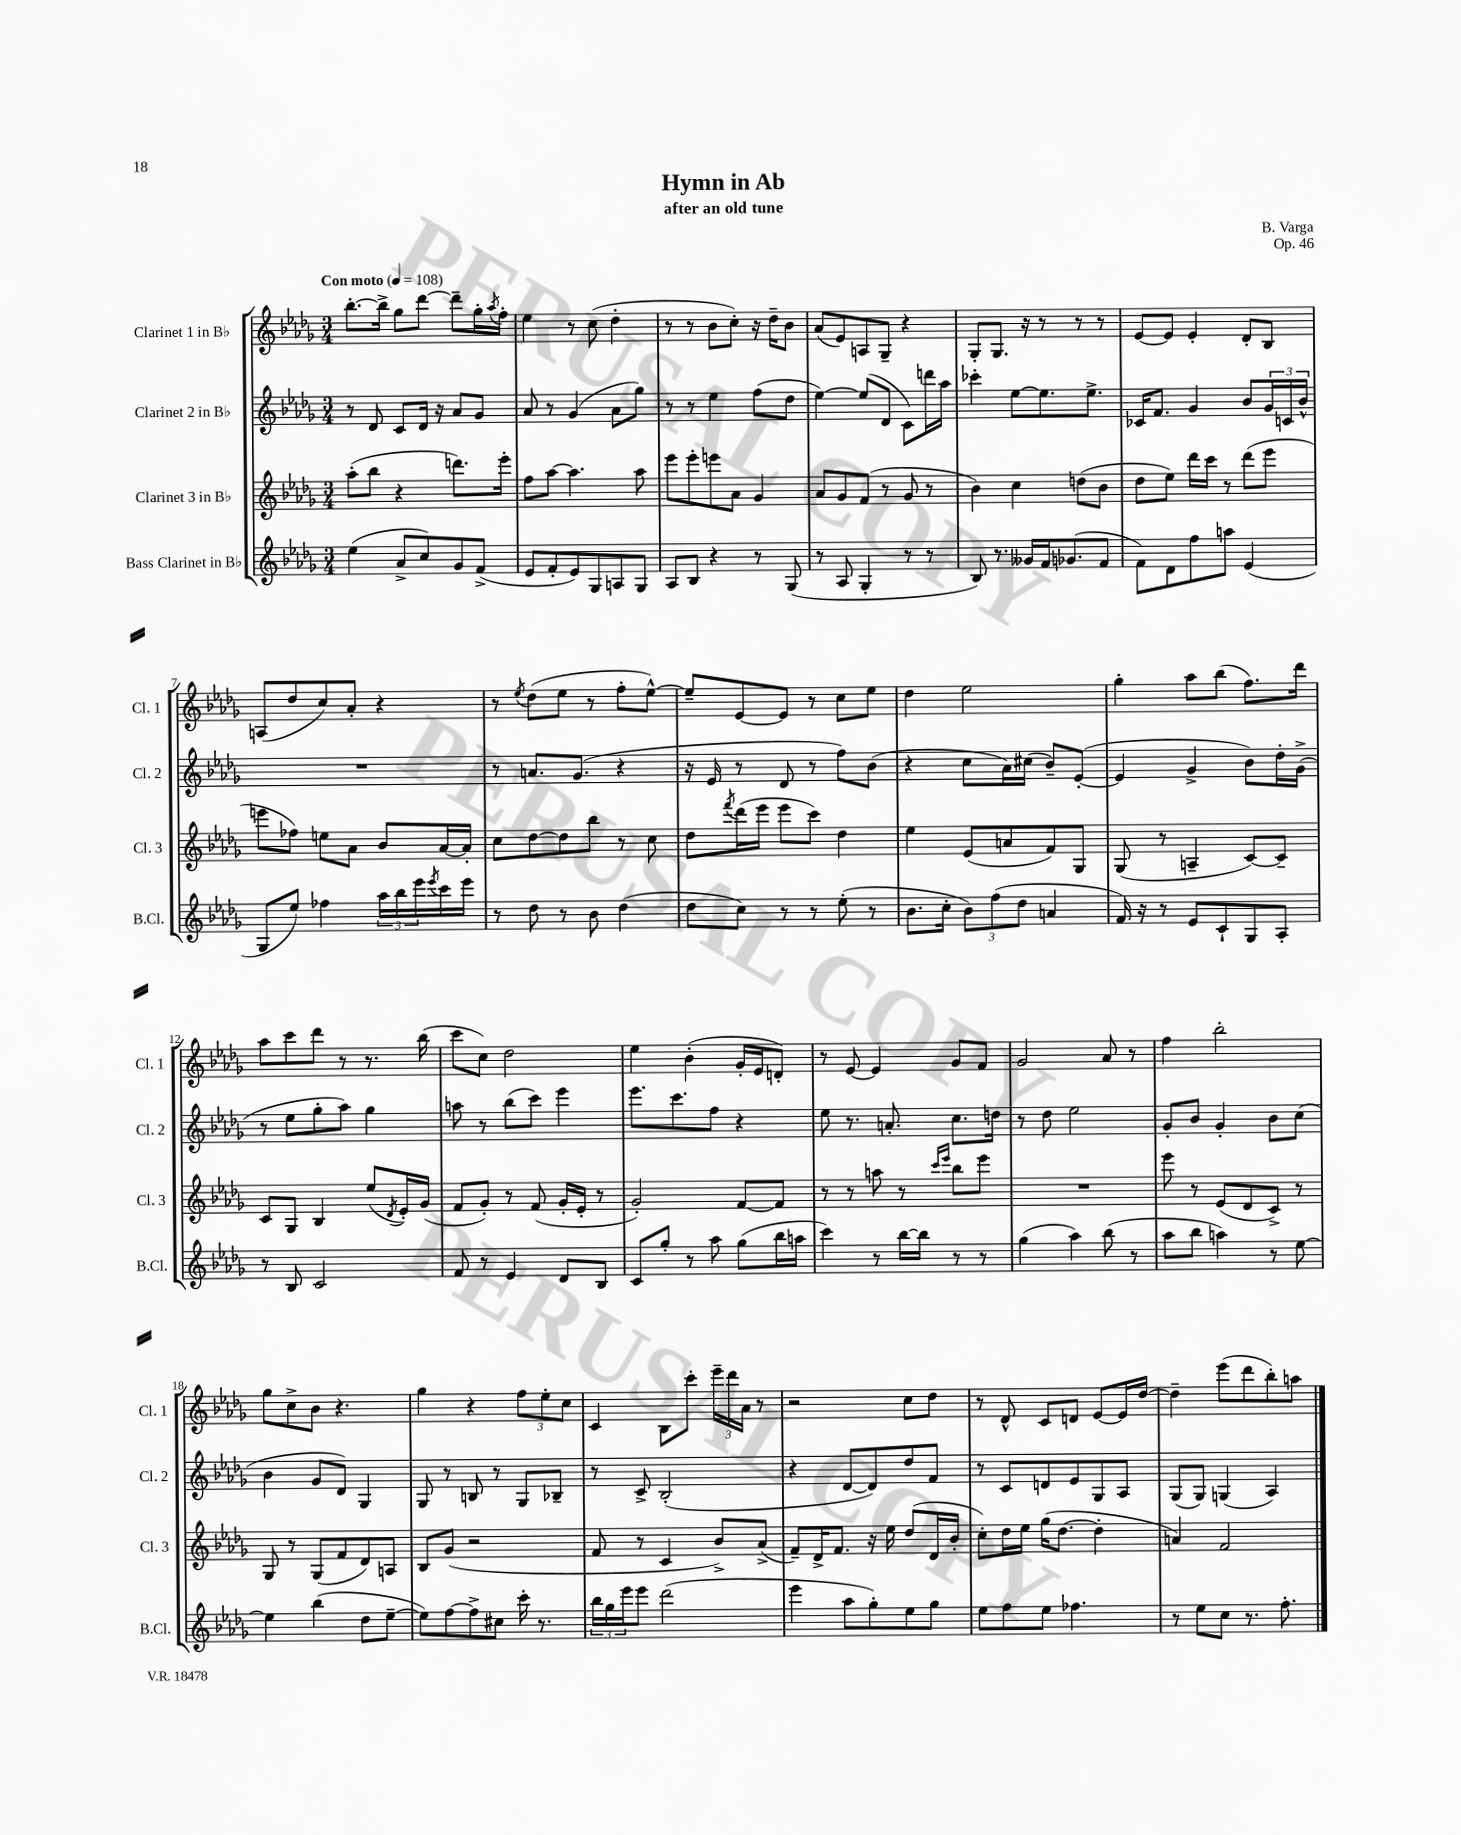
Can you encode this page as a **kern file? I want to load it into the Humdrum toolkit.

**kern	**kern	**kern	**kern
*part4	*part3	*part2	*part1
*staff4	*staff3	*staff2	*staff1
*I"Bass Clarinet in B♭	*I"Clarinet 3 in B♭	*I"Clarinet 2 in B♭	*I"Clarinet 1 in B♭
*I'B.Cl.	*I'Cl. 3	*I'Cl. 2	*I'Cl. 1
*clefG2	*clefG2	*clefG2	*clefG2
*k[b-e-a-d-g-]	*k[b-e-a-d-g-]	*k[b-e-a-d-g-]	*k[b-e-a-d-g-]
*M3/4	*M3/4	*M3/4	*M3/4
*MM108	*MM108	*MM108	*MM108
=1	=1	=1	=1
!	!	!	!LO:TX:a:B:t=Con moto
(4ee-\	(8aa-'\L	8r	[8.bb-'\L
.	8bb-\J	8d-/	.
.	.	.	16bb-^\Jk]
8a-^/L	4r	8c/L	8gg-\L
8cc/)	.	16d-/Jk	[8ddd-\J
.	.	16r	.
8g-/	8.dddn\L)	8a-/L	8ddd-~\L]
(8f^/J	.	8g-/J	16gg-'\L
.	.	.	8qaa-/
.	16eee-'\Jk	.	16ff'\JJ
=2	=2	=2	=2
8e-/L	8ff\L	8a-/	4ee-\
8f'/	[8aa-\J	8r	.
8e-/)	4.aa-\]	(4g-/	8r
8G-/	.	.	(8cc\
8An/	.	8a-\L	4dd-'\
8G-/J	8aa-\	8gg-\J)	.
=3	=3	=3	=3
8A-/L	8eee-\L	8r	8r
8B-/J	8eee-'\	8r	8r
4r	8eeen\	4ee-\	8b-\L
.	8a-\J	.	8cc'\J)
8r	4g-/	(8ff\L	16r
.	.	.	16dd-~\KL
(8G-/	.	8dd-\J	8b-\J
=4	=4	=4	=4
8r	8a-/L	[4ee-\)	(8a-/L
8A-/	8g-/	.	8e-/)
4G-'/	(8f/J	(8ee-/L]	8An/
.	8r	8d-/J	8G-~/J
8r	8g-/	8c\L)	4r
8r	8r	16dddn\L	.
.	.	16aa-\JJ	.
=5	=5	=5	=5
8B-/)	4b-\)	4ccc-X'\	8G-'/L
8.r	.	.	8.G-/J
.	4cc\	[8ee-\L	.
16g--X/LL	.	.	16r
16f/J	.	8.ee-\]	8r
(8.g-X/	.	.	.
.	(8ddn\L	.	8r
.	.	8.ee-^\J	.
8f/J	8b-\J	.	8r
=6	=6	=6	=6
8f\L)	8dd-\L	16c-X/KL	[8e-/L
.	.	8.f/J	.
8d-\	8ee-\J)	.	8e-/J]
8ff\	16ddd-\LL	4g-/	4e-'/
.	16ccc\JJ	.	.
8aan\J	8r	.	.
(4e-/	(8ddd-\L	8b-/L	8d-'/L
.	8eee-\J	24g-/L	8B-/J
.	.	24cn/	.
.	.	24b-^^/JJ	.
!!LO:LB:g=z
=7	=7	=7	=7
8G-/L	8eeen\L	2.r	(8An/L
8ee-/J)	8ff-X\J)	.	8dd-/
4ff-X\	8een\L	.	8cc/)
.	8a-\J	.	8a-'/J
24aa-\LL	8b-/L	.	4r
24bb-\	.	.	.
24eee-\	.	.	.
8qeee-/	.	.	.
16ccc\	[16a-/L	.	.
16eee-\JJ	16a-'/JJ]	.	.
=8	=8	=8	=8
8r	8cc\L	8r	8r
.	.	.	8qee-/
8dd-\	[8dd-\	8.an/L	(8dd-\L
8r	8dd-\]	.	8ee-\J
.	.	(8.g-/J	.
8b-\	8bb-\J	.	8r
(4dd-\	8r	4r	8ff'\L
.	8cc\	.	[8ee-^^\J)
=9	=9	=9	=9
8dd-\L	8dd-\L	16r	8ee-~/L]
.	.	16e-/	.
.	8qfff/	.	.
8cc\J)	(16ddd-\L	8r	[8e-/
.	16eee-\JJ	.	.
8r	8eee-\L	8d-/	8e-/J]
8r	8ccc\J)	8r	8r
(8ee-'\	4dd-\	8ff\L)	8cc\L
8r	.	(8b-\J	8ee-\J
=10	=10	=10	=10
8.b-\L	4ee-\	4r	4dd-\
16cc'\Jk	.	.	.
12b-\L)	(8e-/L	8cc\L	2ee-\
(12ff\	.	.	.
.	8an/	16a-\L)	.
12dd-\J	.	.	.
.	.	(16cc#X\JJ	.
4an/	8f/)	8b-~/L)	.
.	8G-/J	([8e-'/J	.
=11	=11	=11	=11
16f/)	(8G-/	4e-/]	4gg-'\
16r	.	.	.
8r	8r	.	.
8e-/L	4An~/	4g-^/	8aa-\L
8c`/	.	.	(8bb-\J
8G-/	[8c/L)	8b-\L)	8.ff\L)
8A-'/J	8c~/J]	16dd-'\L	.
.	.	(16g-^\JJ	16ddd-\Jk
!!LO:LB:g=z
=12	=12	=12	=12
8r	8c/L	8r	8aa-\L
8B-/	8G-/J	8ee-\L	8ccc\
2c/	4B-/	8gg-'\	8ddd-\J
.	.	8aa-\J)	8r
.	(8ee-/L	4gg-\	8.r
.	8qd-/	.	.
.	16e-'/L)	.	.
.	(16g-/JJ	.	(16bb-\
=13	=13	=13	=13
8f/	8f/L	8aan\	8ccc\L
8r	8g-'/J)	8r	8cc\J)
4e-/	8r	(8bb-\L	2dd-\
.	(8f/	8ccc\J)	.
8d-/L	16g-'/LL	4eee-\	.
.	16e-'/JJ	.	.
8B-/J	8r	.	.
=14	=14	=14	=14
8c/L	2g-'/)	8.eee-\L	4ee-\
8gg-'/J	.	.	.
.	.	8.ccc\	.
8r	.	.	(4b-'\
8aa-\	.	8ff\J	.
(8gg-\L	[8f/L	4r	16g-'/LL
.	.	.	16e-/J
16bb-\L	8f/J]	.	8dn'/J)
16aan\JJ	.	.	.
=15	=15	=15	=15
4ccc\)	8r	8ee-\	8r
.	8r	8.r	[8e-/
8r	8aan\	.	4e-/]
.	.	8.an'/	.
[16bb-\LL	8r	.	.
16bb-\JJ]	.	.	.
.	16qqccc/LL	.	.
.	16qqeee-/JJ	.	.
8r	8bb-\L	8.cc\L	8g-/L
8r	8eee-\J	.	8f/J
.	.	16ddn\Jk	.
=16	=16	=16	=16
(4gg-\	2.r	8r	2g-/
.	.	8dd-\	.
4aa-\)	.	2ee-\	.
(8bb-\	.	.	8a-/
8r	.	.	8r
=17	=17	=17	=17
8aa-\L	8eee-\	8g-'/L	4ff\
8bb-\J	8r	8b-/J	.
4aan\)	(8e-/L	4g-'/	2bb-'\
.	8d-/	.	.
8r	8c^/J)	8b-\L	.
[8ee-\	8r	(8cc\J	.
!!LO:LB:g=z
=18	=18	=18	=18
4ee-\]	8G-/	4b-\	8gg-\L
.	8r	.	8cc^\
(4bb-\	(8G-/L	8g-/L	8b-\J
.	8f/	8d-/J)	4.r
8dd-\L	8d-/)	4G-/	.
[8ee-~\J	8An/J	.	.
=19	=19	=19	=19
8ee-\L])	8B-/L	8G-/	4gg-\
[8ff\	(8g-/J	8r	.
8ff^\]	2r	8Bn/	4r
8cc#X\J	.	8r	.
16ccc'\	.	8G-/L	12ff\L
8.r	.	.	.
.	.	.	12ee-'\
.	.	8B-X~/J	.
.	.	.	12cc\J
=20	=20	=20	=20
24bb-\LL	8f/	8r	4c/
24gg-\	.	.	.
24eee-\J	.	.	.
8eee-\J	8r	8c^/	.
(2ddd-\	4c/	(2B-'/	8B-\L
.	.	.	8ccc'\J
.	8b-^/L)	.	24eee-~\LL
.	.	.	24ddd-\
.	.	.	24a-\JJ
.	(8a-^/J	.	8r
=21	=21	=21	=21
4eee-\	8f~/L)	4r	2r
.	16d-^/K	.	.
.	8.f/J	.	.
8aa-\L	.	[8d-/L	.
8gg-'\)	16r	8d-/])	.
.	16ee-\	.	.
8ee-\	(8dd-/L	8dd-/	8cc\L
8gg-\J	16d-/L	8f/J	8dd-\J
.	16b-'/JJ	.	.
=22	=22	=22	=22
8ee-\L	8cc'\L)	8r	8r
8ff\	16dd-\L	8c/L	8d-^^/
.	16ee-\JJ	.	.
8ee-\J	(16gg-\KL	8dn/	8c/L
.	[8.dd-\J	.	.
4.ff-X\	.	8e-/	8dn/J
.	4dd-'\]	8G-/	[8e-/L
.	.	8A-/J	16e-/L]
.	.	.	[16dd-/JJ
=23	=23	=23	=23
8r	4an/)	(8G-/L	4dd-~\]
8ee-\L	.	8G-/J)	.
8cc\J	2f/	(4Gn/	(8eee-\L
8.r	.	.	8ddd-\
.	.	4A-/)	8bb-'\)
8.ff'\	.	.	.
.	.	.	8aan\J
==	==	==	==
*-	*-	*-	*-
